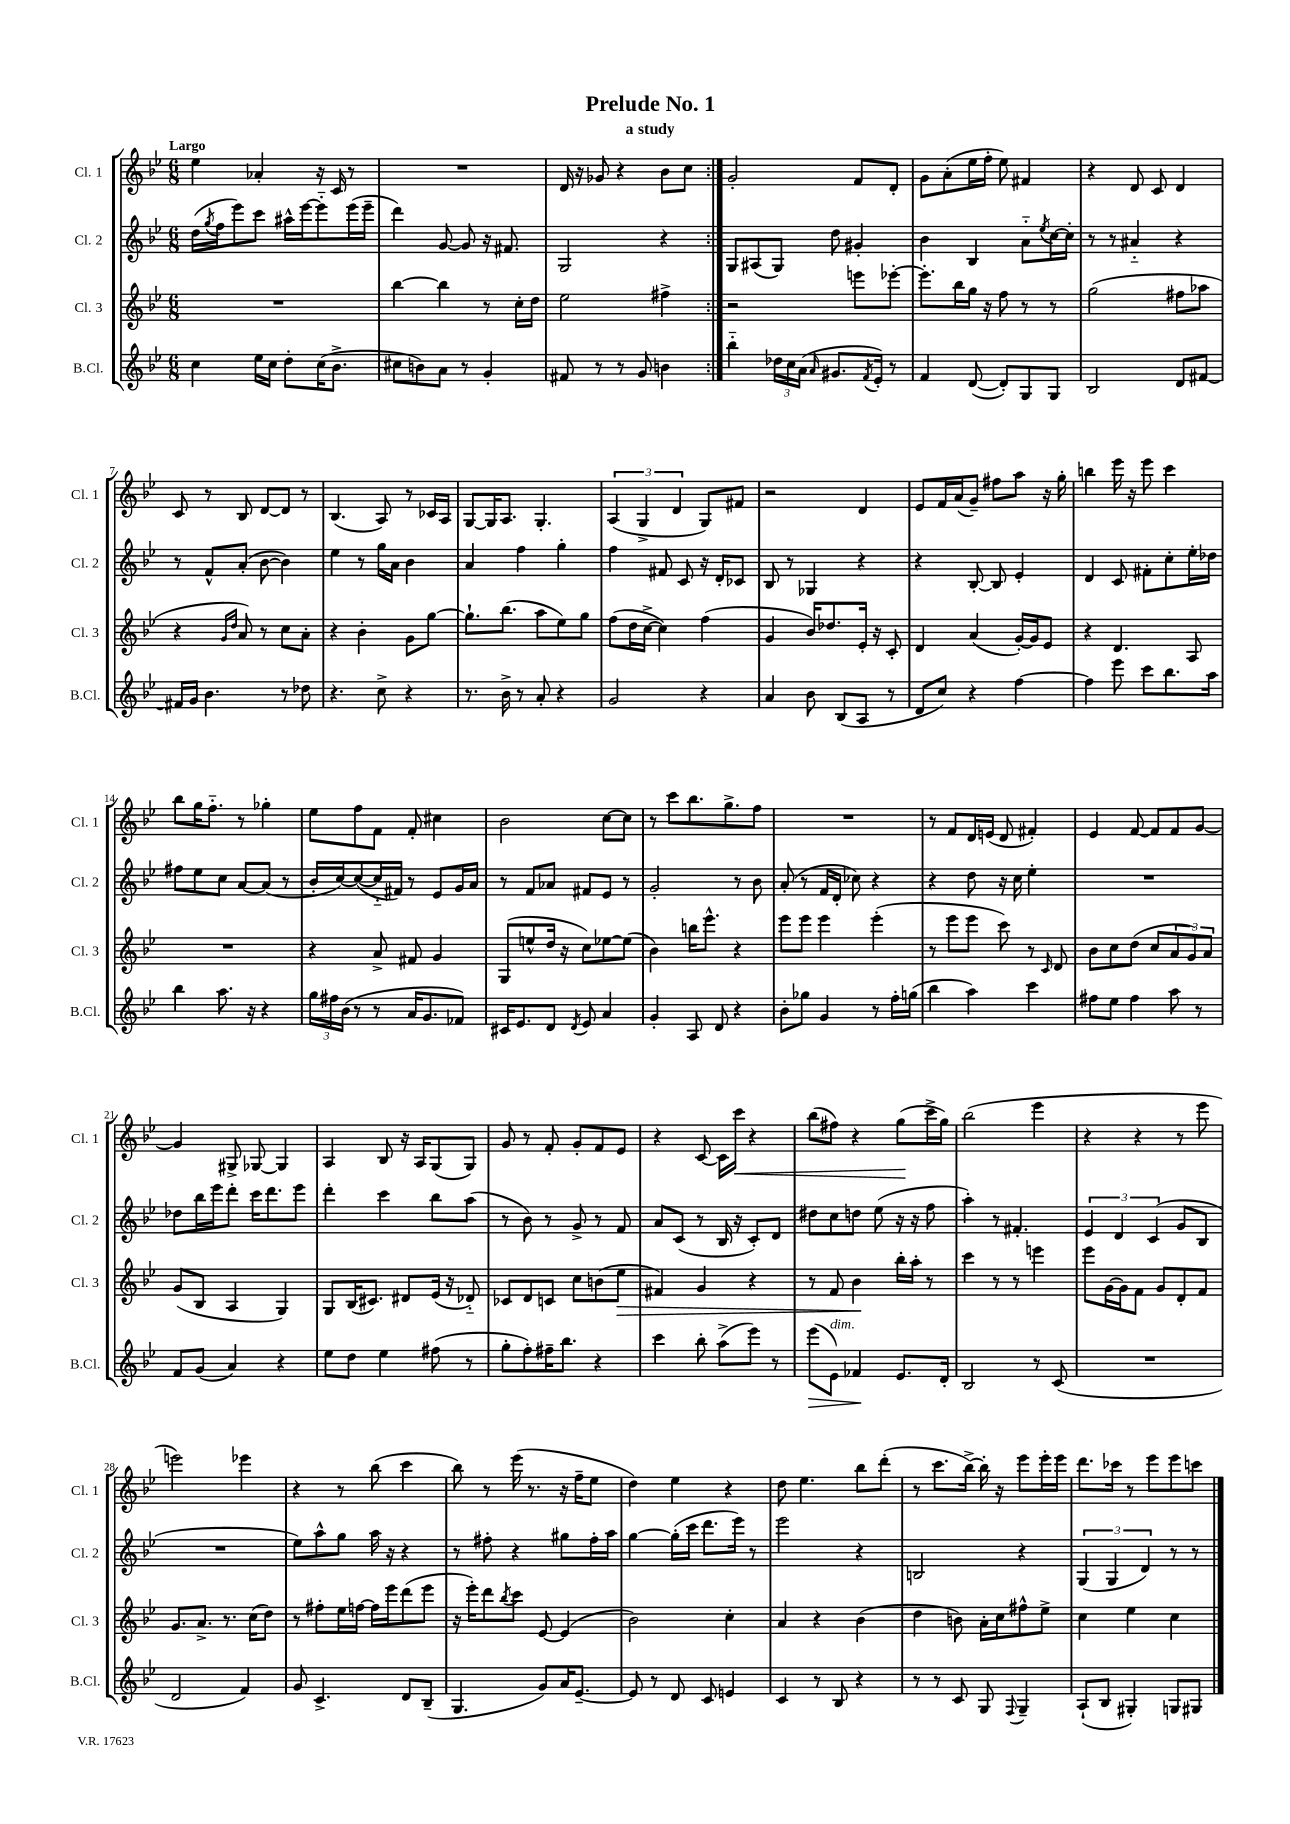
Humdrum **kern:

**kern	**dynam	**kern	**dynam	**kern	**kern	**dynam
*part4	*part4	*part3	*part3	*part2	*part1	*part1
*staff4	*staff4	*staff3	*staff3	*staff2	*staff1	*staff1
*I"B.Cl.	*	*I"Cl. 3	*	*I"Cl. 2	*I"Cl. 1	*
*I'B.Cl.	*	*I'Cl. 3	*	*I'Cl. 2	*I'Cl. 1	*
*clefG2	*	*clefG2	*	*clefG2	*clefG2	*
*k[b-e-]	*	*k[b-e-]	*	*k[b-e-]	*k[b-e-]	*
*M6/8	*	*M6/8	*	*M6/8	*M6/8	*
=1	=1	=1	=1	=1	=1	=1
!	!	!	!	!	!LO:TX:a:B:t=Largo	!
4cc\	.	2.r	.	(16dd\LL	4ee-\	.
.	.	.	.	8qgg/	.	.
.	.	.	.	16ff\J	.	.
.	.	.	.	8eee-\)	.	.
16ee-\LL	.	.	.	8ccc\J	4a-X'/	.
16cc\JJ	.	.	.	.	.	.
8dd'\L	.	.	.	16aa#X^^\LL	.	.
.	.	.	.	[16eee-\J	.	.
(16cc\K	.	.	.	8eee-\]	16r	.
8.b-^\J	.	.	.	.	16c/	.
.	.	.	.	(16eee-\L	8r	.
.	.	.	.	16eee-~\JJ	.	.
=2	=2	=2	=2	=2	=2	=2
8cc#X\L	.	[4bb-\	.	4ddd\)	2.r	.
8bn\)	.	.	.	.	.	.
8a\J	.	4bb-\]	.	[8g/	.	.
8r	.	.	.	8g/]	.	.
4g'/	.	8r	.	16r	.	.
.	.	.	.	8.f#X/	.	.
.	.	16cc'\LL	.	.	.	.
.	.	16dd\JJ	.	.	.	.
=3	=3	=3	=3	=3	=3	=3
8f#X/	.	2ee-\	.	2G/	16d/	.
.	.	.	.	.	16r	.
8r	.	.	.	.	8g-X/	.
8r	.	.	.	.	4r	.
8g/	.	.	.	.	.	.
4bn\	.	4ff#X^\	.	4r	8b-\L	.
.	.	.	.	.	8cc\J	.
=4:|!	=4:|!	=4:|!	=4:|!	=4:|!	=4:|!	=4:|!
4bb-\	.	2r	.	8G/L	2g'/	.
.	.	.	.	(8A#X/	.	.
24dd-X\LL	.	.	.	8G/J)	.	.
24cc\	.	.	.	.	.	.
(24a\JJ	.	.	.	.	.	.
16qqa/	.	.	.	.	.	.
8.g#X/L	.	.	.	8dd\	.	.
.	.	8eeen\L	.	4g#X'/	8f/L	.
8qf/	.	.	.	.	.	.
16e-'/Jk)	.	.	.	.	.	.
8r	.	[8eee-X'\J	.	.	8d'/J	.
=5	=5	=5	=5	=5	=5	=5
4f/	.	8.eee-'\L]	.	4b-\	8g\L	.
.	.	.	.	.	(8a'\	.
.	.	16bb-\L	.	.	.	.
([8d/	.	16gg\JJ	.	4B-/	16ee-\L	.
.	.	16r	.	.	16ff'\JJ	.
8d'/L])	.	8ff\	.	.	8ee-\)	.
8G/	.	8r	.	8a\L	4f#X/	.
.	.	.	.	8qee-/	.	.
8G/J	.	8r	.	[16cc\L	.	.
.	.	.	.	16cc'\JJ]	.	.
=6	=6	=6	=6	=6	=6	=6
2B-/	.	(2gg\	.	8r	4r	.
.	.	.	.	8r	.	.
.	.	.	.	4a#X/	8d/	.
.	.	.	.	.	8c/	.
8d/L	.	8ff#X\L	.	4r	4d/	.
[8f#X/J	.	8aa-X\J	.	.	.	.
!!LO:LB:g=z
=7	=7	=7	=7	=7	=7	=7
16f#X/LL]	.	4r	.	8r	8c/	.
16g/JJ	.	.	.	.	.	.
4.b-\	.	.	.	8f^^/L	8r	.
.	.	16qqg/LL	.	.	.	.
.	.	16qqdd/JJ	.	.	.	.
.	.	8a/)	.	(8a'/J	8B-/	.
.	.	8r	.	[8b-\	[8d/L	.
8r	.	8cc\L	.	4b-\])	8d/J]	.
8dd-X\	.	8a'\J	.	.	8r	.
=8	=8	=8	=8	=8	=8	=8
4.r	.	4r	.	4ee-\	(4.B-/	.
.	.	4b-'\	.	8r	.	.
8cc^\	.	.	.	16gg\LL	8A/)	.
.	.	.	.	16a\JJ	.	.
4r	.	8g\L	.	4b-\	8r	.
.	.	[8gg\J	.	.	16c-X/LL	.
.	.	.	.	.	16A/JJ	.
=9	=9	=9	=9	=9	=9	=9
8.r	.	8.gg`\L]	.	4a/	[8G/L	.
.	.	.	.	.	16G/K]	.
16b-^\	.	(8.bb-\J	.	.	8.A/J	.
8r	.	.	.	4ff\	.	.
8a'/	.	8aa\L	.	.	4.G'/	.
4r	.	8ee-\)	.	4gg'\	.	.
.	.	8gg\J	.	.	.	.
=10	=10	=10	=10	=10	=10	=10
2g/	.	(8ff\L	.	4ff\	(6A/	.
.	.	16dd\L	.	.	.	.
.	.	.	.	.	6G^/	.
.	.	[16cc^\JJ	.	.	.	.
.	.	4cc\])	.	8f#X/	.	.
.	.	.	.	.	6d/	.
.	.	.	.	8c/	.	.
4r	.	(4ff\	.	16r	8G/L)	.
.	.	.	.	16d'/KL	.	.
.	.	.	.	8c-X/J	8f#X/J	.
=11	=11	=11	=11	=11	=11	=11
4a/	.	4g/	.	8B-/	2r	.
.	.	.	.	8r	.	.
8b-\	.	16b-/KL)	.	4G-X/	.	.
.	.	8.dd-X/	.	.	.	.
(8B-/L	.	.	.	.	.	.
8A/J	.	16e-'/Jk	.	4r	4d/	.
.	.	16r	.	.	.	.
8r	.	8c'/	.	.	.	.
=12	=12	=12	=12	=12	=12	=12
8d/L	.	4d/	.	4r	8e-/L	.
8cc/J)	.	.	.	.	16f/L	.
.	.	.	.	.	(16a/J	.
4r	.	(4a/	.	[8B-'/	8g~/J)	.
.	.	.	.	8B-/]	8ff#X\L	.
[4ff\	.	[16g'/LL)	.	4e-'/	8aa\J	.
.	.	16g/J]	.	.	.	.
.	.	8e-/J	.	.	16r	.
.	.	.	.	.	16gg'\	.
=13	=13	=13	=13	=13	=13	=13
4ff\]	.	4r	.	4d/	4bbn\	.
8eee-\	.	4.d/	.	8c/	16eee-\	.
.	.	.	.	.	16r	.
8ccc\L	.	.	.	8f#X'\L	8eee-\	.
8.bb-\	.	.	.	8cc'\	4ccc\	.
.	.	8A/	.	16ee-'\L	.	.
16aa\Jk	.	.	.	16dd-X\JJ	.	.
!!LO:LB:g=z
=14	=14	=14	=14	=14	=14	=14
4bb-\	.	2.r	.	8ff#X\L	8bb-\L	.
.	.	.	.	8ee-\	16gg\K	.
.	.	.	.	.	8.ff\J	.
8.aa\	.	.	.	8cc\J	.	.
.	.	.	.	[8a/L	8r	.
16r	.	.	.	.	.	.
4r	.	.	.	(8a/J]	4gg-X'\	.
.	.	.	.	8r	.	.
=15	=15	=15	=15	=15	=15	=15
24gg\LL	.	4r	.	16b-'/LL	8ee-\L	.
24ff#X\	.	.	.	.	.	.
.	.	.	.	[16cc/J)	.	.
(24b-\JJ	.	.	.	.	.	.
8r	.	.	.	(8cc/_	8ff\	.
8r	.	8a^/	.	16cc/L]	8f\J	.
.	.	.	.	16f#X/JJ)	.	.
16a/KL	.	8f#X/	.	8r	8f'/	.
8.g/	.	.	.	.	.	.
.	.	4g/	.	8e-/L	4cc#X\	.
8f-X/J)	.	.	.	16g/L	.	.
.	.	.	.	16a/JJ	.	.
=16	=16	=16	=16	=16	=16	=16
16c#X/KL	.	(8G/L	.	8r	2b-\	.
8.e-/	.	.	.	.	.	.
.	.	8een^^/	.	8f/L	.	.
8d/J	.	16dd/Jk	.	8a-X/J	.	.
.	.	16r	.	.	.	.
8qd/	.	.	.	.	.	.
8e-/	.	8cc\L)	.	8f#X/L	.	.
4a/	.	[8ee-X\	.	8e-/J	[8cc\L	.
.	.	(8ee-\J]	.	8r	8cc\J]	.
=17	=17	=17	=17	=17	=17	=17
4g'/	.	4b-\)	.	2g'/	8r	.
.	.	.	.	.	8ccc\L	.
8A/	.	16bbn\KL	.	.	8.bb-\	.
.	.	8.eee-^^\J	.	.	.	.
8d/	.	.	.	.	.	.
.	.	.	.	.	8.gg^\	.
4r	.	4r	.	8r	.	.
.	.	.	.	8b-\	8ff\J	.
=18	=18	=18	=18	=18	=18	=18
8b-'\L	.	8eee-\L	.	(8a'/	2.r	.
8gg-X\J	.	8eee-\J	.	8r	.	.
4g/	.	4eee-\	.	16f/LL	.	.
.	.	.	.	16d'/JJ	.	.
.	.	.	.	8cc-X\)	.	.
8r	.	(4eee-'\	.	4r	.	.
16ff'\LL	.	.	.	.	.	.
(16ggn\JJ	.	.	.	.	.	.
=19	=19	=19	=19	=19	=19	=19
4bb-\	.	8r	.	4r	8r	.
.	.	8eee-\L	.	.	8f/L	.
4aa\)	.	8eee-\J	.	8dd\	16d/L	.
.	.	.	.	.	(16en/JJ	.
.	.	8ccc\)	.	16r	8d/	.
.	.	.	.	16cc\	.	.
4ccc\	.	8r	.	4ee-'\	4f#X'/)	.
.	.	16qqc/	.	.	.	.
.	.	8d/	.	.	.	.
=20	=20	=20	=20	=20	=20	=20
8ff#X\L	.	8b-\L	.	2.r	4e-/	.
8ee-\J	.	8cc\	.	.	.	.
4ff#\	.	(8dd\J	.	.	[8f/	.
.	.	8cc/L	.	.	8f/L]	.
8aa\	.	12a/	.	.	8f/	.
.	.	12g/)	.	.	.	.
8r	.	.	.	.	[8g/J	.
.	.	12a/J	.	.	.	.
!!LO:LB:g=z
=21	=21	=21	=21	=21	=21	=21
8f/L	.	(8g/L	.	8dd-X\L	4g/]	.
(8g/J	.	8B-/J	.	16bb-\L	.	.
.	.	.	.	16eee-\J	.	.
4a/)	.	4A/	.	8ddd'\J	8G#X^/	.
.	.	.	.	16ccc\KL	[8G-X/	.
.	.	.	.	8.ddd\	.	.
4r	.	4G/)	.	.	4G-/]	.
.	.	.	.	8eee-\J	.	.
=22	=22	=22	=22	=22	=22	=22
8ee-\L	.	8G/L	.	4ddd'\	4A/	.
8dd\J	.	(16B-/K	.	.	.	.
.	.	8.c#X/J)	.	.	.	.
4ee-\	.	.	.	4ccc\	8B-/	.
.	.	8d#X/L	.	.	16r	.
.	.	.	.	.	16A/KL	.
(8ff#X\	.	(16e-/Jk	.	8bb-\L	(8G/	.
.	.	16r	.	.	.	.
8r	.	8d-X/)	.	(8aa\J	8G/J)	.
=23	=23	=23	=23	=23	=23	=23
8gg'\L	.	8c-X/L	.	8r	8g/	.
8ff'\)	.	8d/	.	8b-\)	8r	.
16ff#X~\K	.	8cn/J	.	8r	8f'/	.
8.bb-\J	.	.	.	.	.	.
.	.	8cc\L	.	8g^/	8g'/L	.
4r	.	(8bn\	.	8r	8f/	.
!	!	!	!LO:HP:b	!	!	!
.	.	8ee-\J	>	8f/	8e-/J	.
=24	=24	=24	=24	=24	=24	=24
4ccc\	.	4f#X/)	.	8a/L	4r	.
.	.	.	.	(8c/J	.	.
8bb-'\	.	4g/	.	8r	[8c/	.
(8aa^\L	.	.	.	16B-/	16c\LL]	.
!	!	!	!	!	!	!LO:HP:b
.	.	.	.	16r	16ccc\JJ	<
8eee-\J)	.	4r	.	8c'/L)	4r	.
8r	.	.	.	8d/J	.	.
=25	=25	=25	=25	=25	=25	=25
!	!LO:HP:b	!	!	!	!	!
(8eee-\L	>	8r	.	8dd#X\L	(8bb-\L	.
!LO:TX:a:i:t=dim.	!	!	!	!	!	!
8e-\J)	.	8f/	.	8cc\	8ff#X\J)	.
4f-X/	.	4b-\	.	8ddn\J	4r	.
.	.	.	.	(8ee-\	.	.
8.e-/L	]	16bb-'\LL	]	16r	(8gg\L	.
.	.	16aa'\JJ	.	16r	.	.
.	.	8r	.	8ff\	16ccc^\L	[
16d'/Jk	.	.	.	.	16gg\JJ)	.
=26	=26	=26	=26	=26	=26	=26
2B-/	.	4ccc\	.	4aa'\)	(2bb-\	.
.	.	8r	.	8r	.	.
.	.	8r	.	4.f#X'/	.	.
8r	.	4eeen\	.	.	4eee-\	.
(8c/	.	.	.	.	.	.
=27	=27	=27	=27	=27	=27	=27
2.r	.	8eee-\L	.	6e-/	4r	.
.	.	[16g\L	.	.	.	.
.	.	.	.	6d/	.	.
.	.	16g\J]	.	.	.	.
.	.	8f\J	.	.	4r	.
.	.	.	.	(6c/	.	.
.	.	8g/L	.	.	.	.
.	.	8d'/	.	8g/L	8r	.
.	.	8f/J	.	8B-/J	8eee-\	.
!!LO:LB:g=z
=28	=28	=28	=28	=28	=28	=28
2d/	.	8.g/L	.	2.r	2eeen\)	.
.	.	8.a^/J	.	.	.	.
.	.	8.r	.	.	.	.
4f/)	.	.	.	.	4eee-X\	.
.	.	(16cc\KL	.	.	.	.
.	.	8dd\J)	.	.	.	.
=29	=29	=29	=29	=29	=29	=29
8g/	.	8r	.	8ee-\L)	4r	.
4.c^/	.	8ff#X'\L	.	8aa^^\	.	.
.	.	16ee-\L	.	8gg\J	8r	.
.	.	[16ffn\JJ	.	.	.	.
.	.	16ff\LL]	.	16aa\	(8bb-\	.
.	.	16eee-\J	.	16r	.	.
8d/L	.	(8ddd\	.	4r	4ccc\	.
(8B-~/J	.	8eee-\J	.	.	.	.
=30	=30	=30	=30	=30	=30	=30
4.G/	.	16r	.	8r	8bb-\)	.
.	.	16eee-'\KL)	.	.	.	.
.	.	8ddd\	.	8ff#X'\	8r	.
.	.	8qbb-/	.	.	.	.
.	.	8ccc\J	.	4r	(16eee-\	.
.	.	.	.	.	8.r	.
8g/L)	.	[8e-/	.	.	.	.
16a/K	.	(4e-/]	.	8gg#X\L	16r	.
[8.e-~/J	.	.	.	.	16ff~\KL	.
.	.	.	.	16ff#'\L	8ee-\J	.
.	.	.	.	16aa\JJ	.	.
=31	=31	=31	=31	=31	=31	=31
8e-/]	.	2b-\)	.	[4gg\	4dd\)	.
8r	.	.	.	.	.	.
8d/	.	.	.	(16gg'\LL]	4ee-\	.
.	.	.	.	16ccc\JJ	.	.
8c/	.	.	.	8.ddd\L	.	.
4en/	.	4cc'\	.	.	4r	.
.	.	.	.	16eee-\Jk)	.	.
.	.	.	.	8r	.	.
=32	=32	=32	=32	=32	=32	=32
4c/	.	4a/	.	2eee-\	8dd\	.
.	.	.	.	.	4.ee-\	.
8r	.	4r	.	.	.	.
8B-/	.	.	.	.	.	.
4r	.	(4b-\	.	4r	8bb-\L	.
.	.	.	.	.	(8ddd'\J	.
=33	=33	=33	=33	=33	=33	=33
8r	.	4dd\	.	2Bn/	8r	.
8r	.	.	.	.	8.ccc\L	.
8c/	.	8bn\)	.	.	.	.
.	.	.	.	.	[16bb-^\Jk)	.
8G/	.	16a'\LL	.	.	16bb-'\]	.
.	.	16cc\J	.	.	16r	.
8qqF/	.	.	.	.	.	.
4G~/	.	8ff#X^^\	.	4r	8eee-\L	.
.	.	8ee-^\J	.	.	16eee-'\L	.
.	.	.	.	.	16eee-\JJ	.
=34	=34	=34	=34	=34	=34	=34
(8A`/L	.	4cc\	.	(6G/	8.ddd\L	.
8B-/J	.	.	.	.	.	.
.	.	.	.	6G/	.	.
.	.	.	.	.	16ccc-X\Jk	.
4G#X'/)	.	4ee-\	.	.	8r	.
.	.	.	.	6d/)	.	.
.	.	.	.	.	8eee-\L	.
8Gn/L	.	4cc\	.	8r	8eee-\	.
8G#X/J	.	.	.	8r	8cccn\J	.
==	==	==	==	==	==	==
*-	*-	*-	*-	*-	*-	*-
